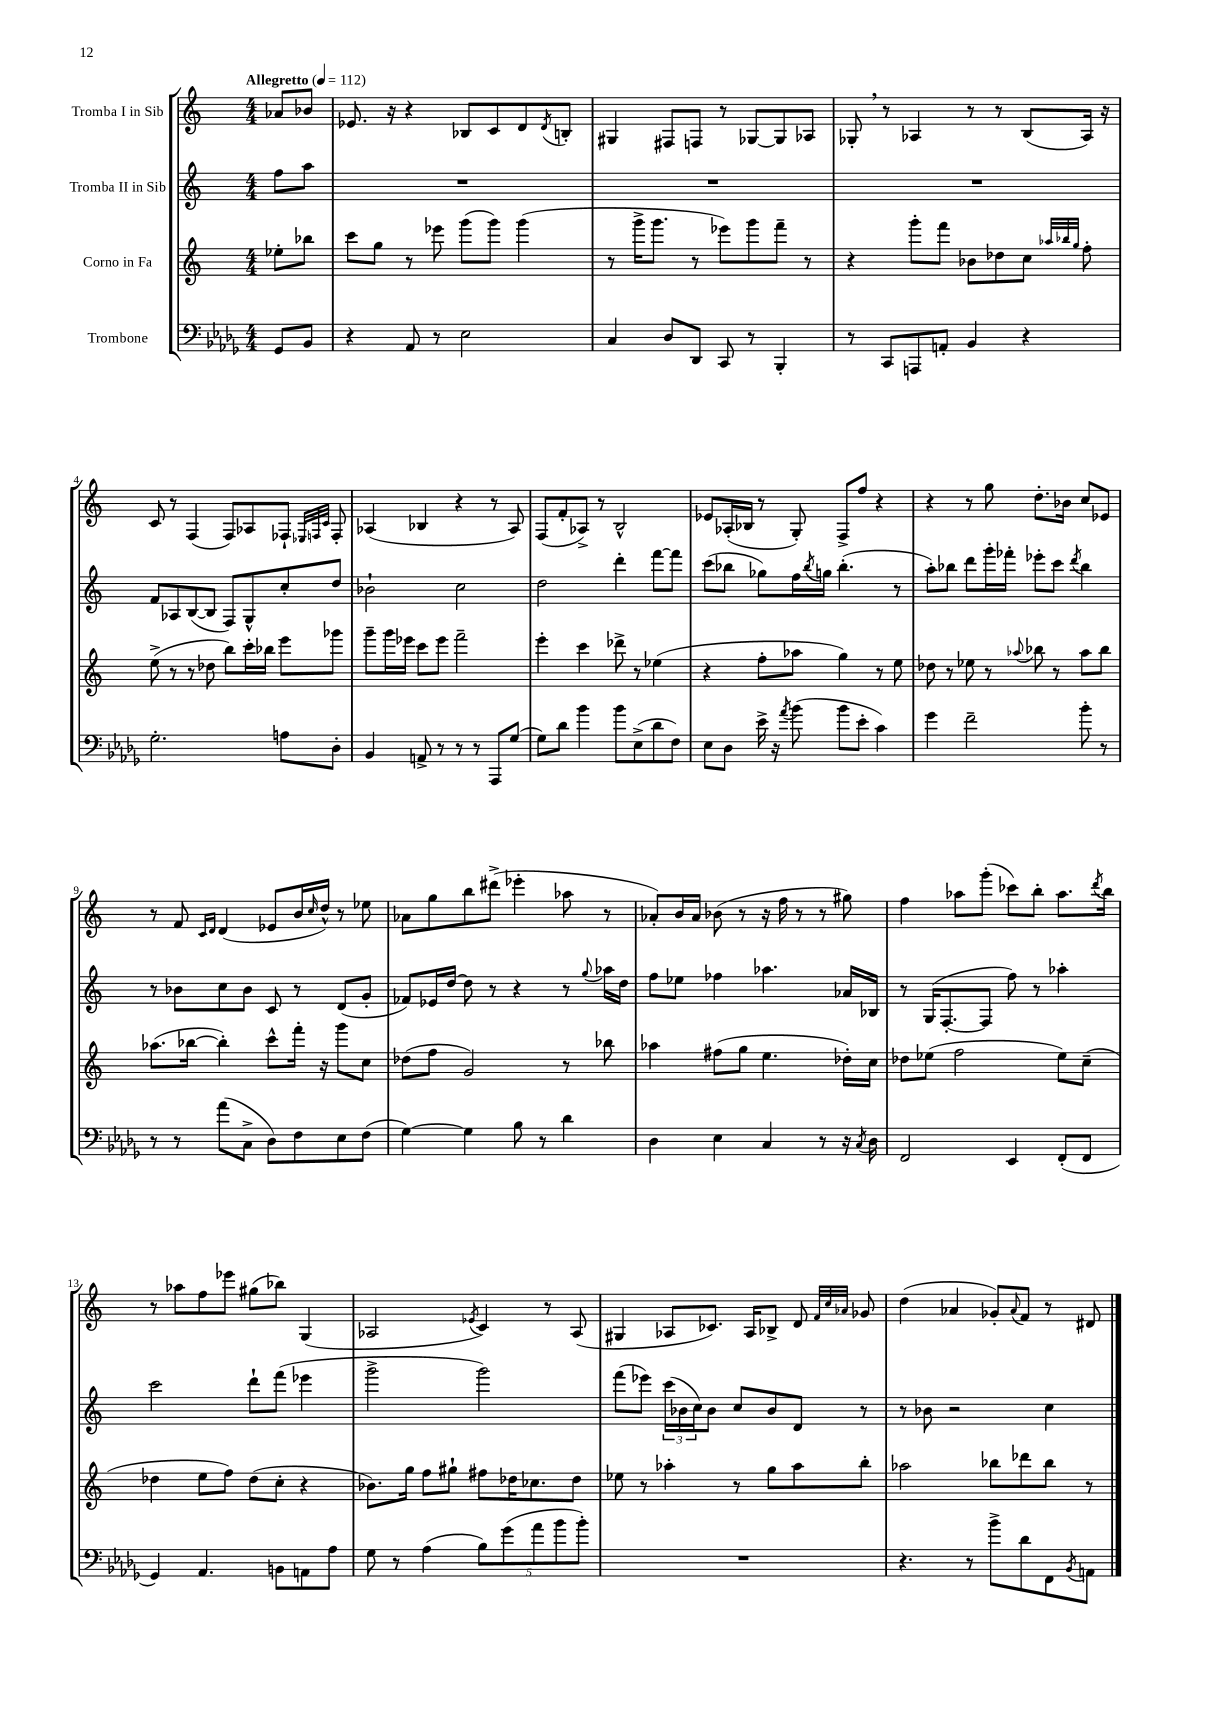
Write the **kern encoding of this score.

**kern	**kern	**kern	**kern
*staff4	*staff3	*staff2	*staff1
*clefF4	*clefG2	*clefG2	*clefG2
*k[b-e-a-d-g-]	*k[]	*k[]	*k[]
*M4/4	*M4/4	*M4/4	*M4/4
*MM112	*MM112	*MM112	*MM112
8GG-	8ee-'	8ff	8a-
8BB-	8bb-	8aa	8b-
=	=	=	=
4r	8ccc	1r	8.e-
.	8gg	.	.
.	.	.	16r
8AA-	8r	.	4r
8r	8eee-	.	.
2E-	(8ggg	.	8B-
.	8ggg)	.	8c
.	(4ggg	.	8d
.	.	.	8qd
.	.	.	8B'
=	=	=	=
4C	8r	1r	4G#
.	16ggg^	.	.
.	8.ggg	.	.
8D-	.	.	8F#
8DD-	8r	.	8F
8CC	8eee-)	.	8r
8r	8ggg	.	[8G-
4BBB-'	8fff~	.	8G-]
.	8r	.	8A-
=	=	=	=
8r	4r	1r	8G-'
8CC	.	.	8r
8AAA	8ggg'	.	4A-
8AA'	8fff	.	.
4BB-	8b-	.	8r
.	8dd-	.	8r
4r	8cc	.	(8B
.	32qqaa-	.	.
.	32qqbb-	.	.
.	32qqgg	.	.
.	8ff'	.	16A-)
.	.	.	16r
=	=	=	=
2.G-'	(8ee^	8f	8c
.	8r	8A-	8r
.	8r	([8B	(4F
.	8dd-	8B]	.
.	8bb)	8F)	8F)
.	16ccc'	8G^^	8A-
.	16bb-	.	.
8A	8eee	8cc'	8F-`
.	.	.	32qqE-
.	.	.	32qqF
.	.	.	32qqc
8D-'	8ggg-	8dd	8F'
=	=	=	=
4BB-	8ggg~	2b-`	(4A-
.	16ggg	.	.
.	16eee-	.	.
8AA^	8ccc	.	4B-
8r	8eee-	.	.
8r	2fff~	2cc	4r
8r	.	.	.
8AAA-	.	.	8r
(8G-	.	.	8A-)
=	=	=	=
8G-)	4eee'	2dd	(8F
8d-	.	.	8f'
4b-	4ccc	.	8A-^)
.	.	.	8r
8b-	8ddd-^	4ddd'	2B^^
(8E-^	8r	.	.
8d-	(4ee-	[8fff	.
8F)	.	8fff]	.
=	=	=	=
8E-	4r	(8ccc	8e-
8D-	.	8bb-	(16A-'
.	.	.	16B-
16e-^	8ff'	8gg-)	8r
16r	.	.	.
8qa-	.	.	.
(8b-	8aa-	16ff	8G')
.	.	8qbb-	.
.	.	16gg	.
8b-	4gg)	(4.bb-'	8F^
8e-'	.	.	8ff
4c)	8r	.	4r
.	8ee	8r	.
=	=	=	=
4g-	8dd-	8aa')	4r
.	8r	8bb-	.
2f~	8ee-	8ddd	8r
.	8r	16ggg'	8gg
.	.	16fff-'	.
.	8qqaa-	.	.
.	8bb-	8eee-'	8.dd'
.	8r	8ccc	.
.	.	.	16b-
.	.	8qddd	.
8b-'	8aa-	4bb-	8cc
8r	8bb-	.	8e-
=	=	=	=
8r	(8.aa-	8r	8r
8r	.	8b-	8f
.	[16bb-	.	.
.	.	.	16qqc
.	.	.	16qqd
(8a-	4bb-'])	8cc	(4d
8C^	.	8b-	.
8D-)	8ccc^^	8c	8e-
8F	16fff'	8r	16b
.	.	.	16qqcc
.	16r	.	16dd^^)
8E-	8ggg	(8d	8r
(8F	8cc	8g'	8ee-
=	=	=	=
[4G-)	(8dd-	8f-)	8a-
.	8ff	16e-	8gg
.	.	[16dd	.
4G-]	2g)	8dd]	8bb
.	.	8r	(8ddd#^
8B-	.	4r	4eee-'
8r	.	.	.
4d-	8r	8r	8aa-
.	.	8qqgg	.
.	8bb-	16aa-	8r
.	.	16dd	.
=	=	=	=
4D-	4aa-	8ff	8a-')
.	.	8ee-	16b
.	.	.	16a-
4E-	(8ff#	4ff-	(8b-
.	8gg	.	8r
4C	4.ee	4.aa-	16r
.	.	.	16ff
.	.	.	8r
8r	.	.	8r
16r	16dd-')	16a-	8gg#)
8qC	.	.	.
16D-	16cc	16B-	.
=	=	=	=
2FF	8dd-	8r	4ff
.	(8ee-	(16G	.
.	.	[8.F'	.
.	2ff	.	8aa-
.	.	8F]	(8ggg'
4EE-	.	8ff)	8ccc-)
.	.	8r	8bb'
(8FF'	8ee-)	4aa-'	8.aa-
8FF	(8cc~	.	.
.	.	.	8qddd
.	.	.	16bb
=	=	=	=
4GG-)	4dd-	2ccc	8r
.	.	.	8aa-
4.AA-	8ee	.	8ff
.	8ff)	.	8eee-
.	(8dd-	8ddd`	(8gg#
8BB	8cc'	(8fff	8bb-)
8AA	4r	4eee-	(4G
8A-	.	.	.
=	=	=	=
8G-	8.b-)	2ggg^	2A-
8r	.	.	.
.	16gg	.	.
(4A-	8ff	.	.
.	8gg#`	.	.
.	.	.	8qe-
10B-)	8ff#	2ggg)	4c)
(10g-	.	.	.
.	16dd-	.	.
.	8.cc-	.	.
10a-	.	.	.
.	.	.	8r
10b-	.	.	.
.	8dd-	.	(8A-
10b-')	.	.	.
=	=	=	=
1r	8ee-	(8fff	4G#
.	8r	8eee-)	.
.	4aa-'	(24ccc	8A-
.	.	24b-	.
.	.	24cc)	.
.	.	8b-	8.c-)
.	8r	8cc	.
.	.	.	16A-
.	8gg	8b-	8B-^
.	8aa-	8d	8d
.	.	.	32qqf
.	.	.	32qqcc
.	.	.	32qqa-
.	8bb'	8r	8g-
=	=	=	=
4.r	2aa-	8r	(4dd
.	.	8b-	.
.	.	2r	4a-
8r	.	.	.
8b-^	8bb-	.	8g-')
.	.	.	8qqa-
8d-	8ddd-	.	8f
8FF	8bb-	4cc	8r
8qBB-	.	.	.
8AA	8r	.	8d#
==	==	==	==
*-	*-	*-	*-
